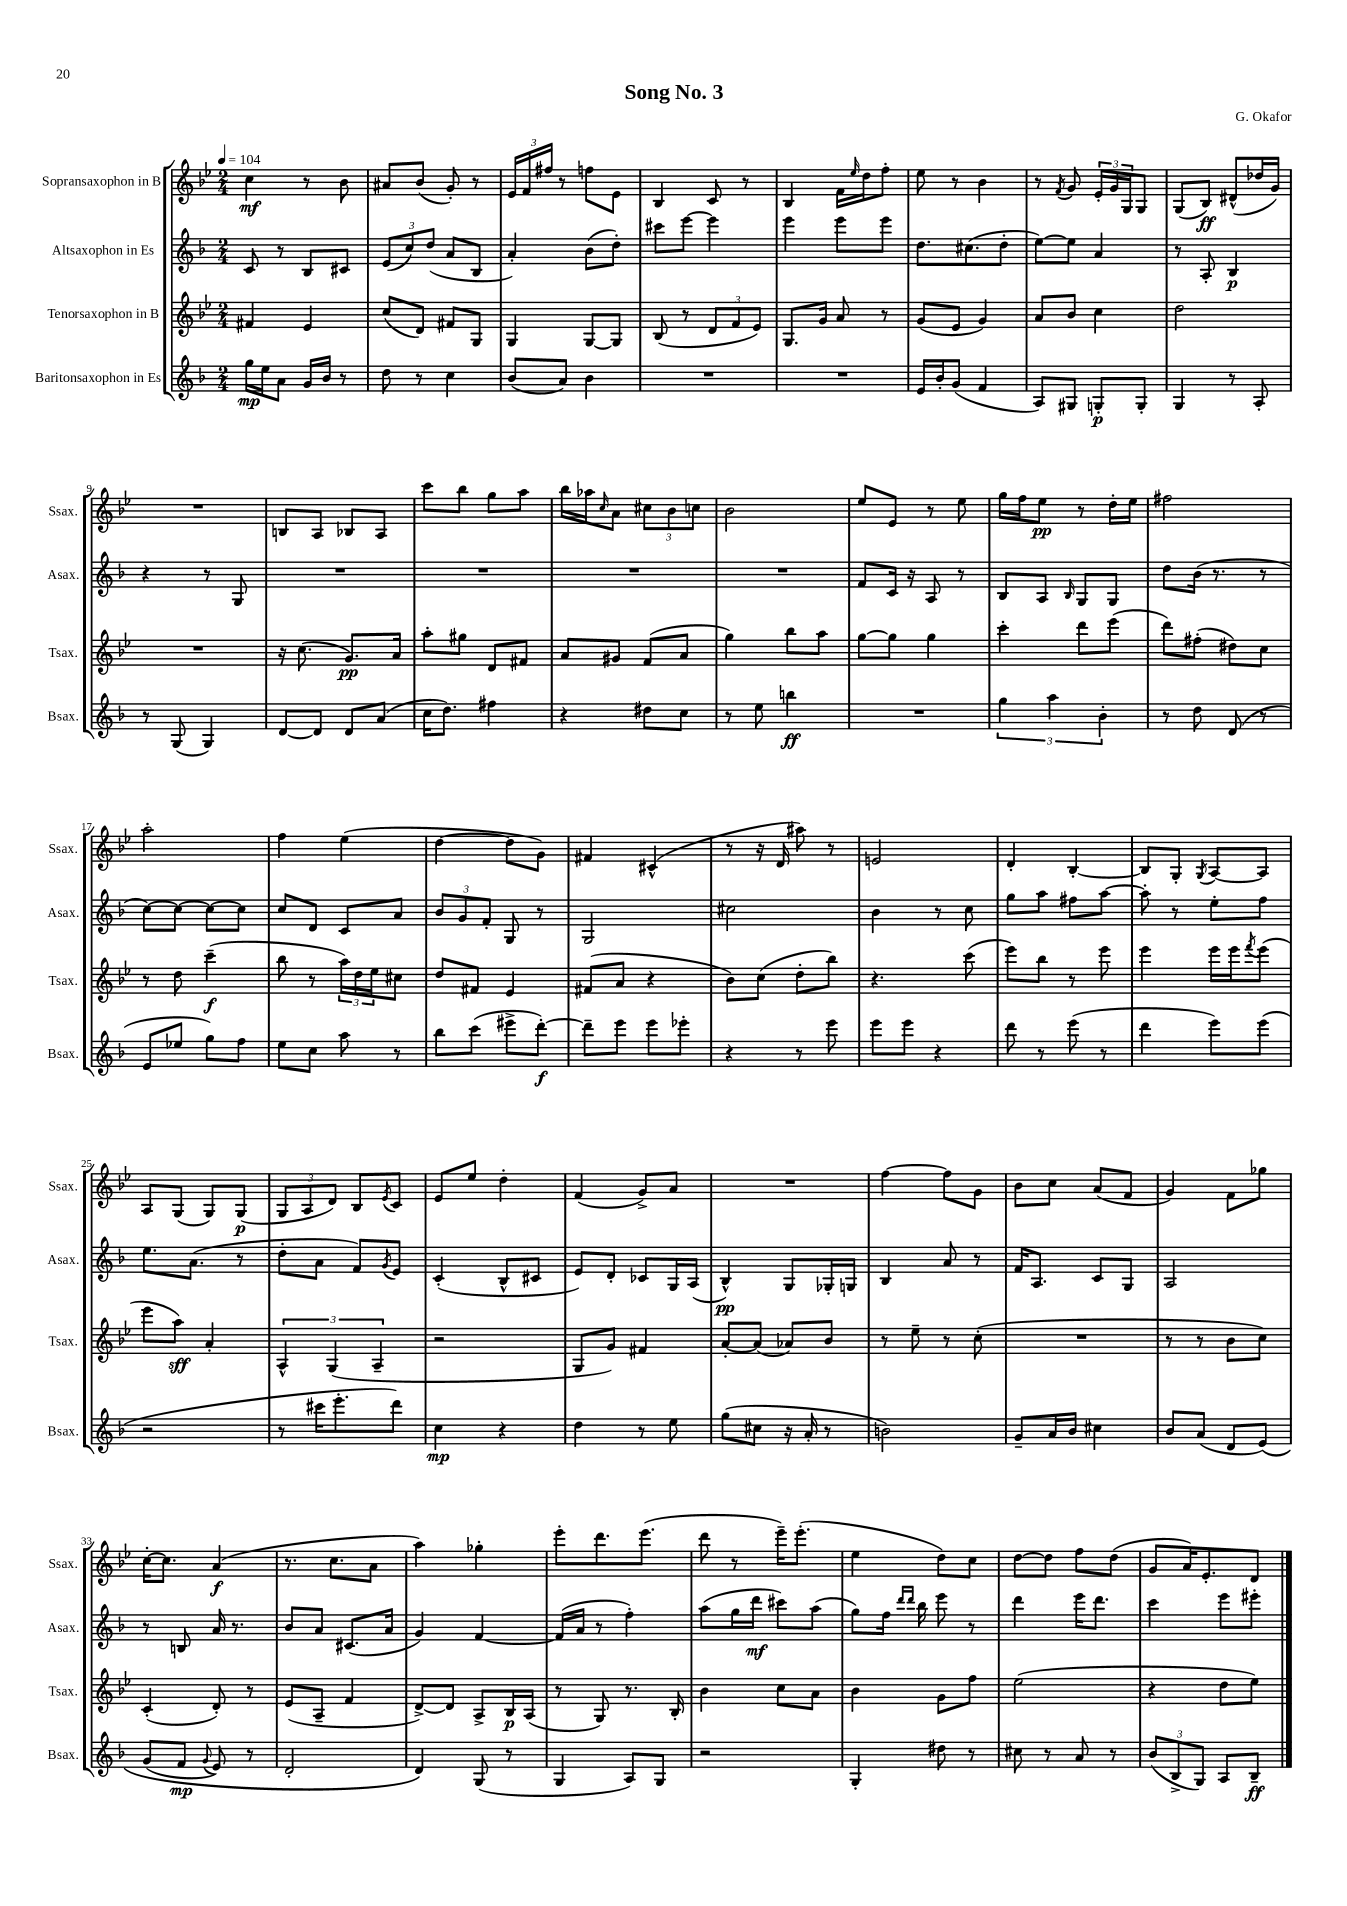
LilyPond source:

\header { title = "Song No. 3" composer = "G. Okafor" }
<<
\new StaffGroup <<
\new Staff = "s0" \with { instrumentName = "Sopransaxophon in B" shortInstrumentName = "Ssax." } {
    \clef treble \key bes \major \numericTimeSignature \time 2/4 \tempo 4 = 104
    c''4\mf r8 bes'8 |
    ais'8 bes'8( g'8-.) r8 |
    \tuplet 3/2 { ees'16 f'16 fis''16 } r8 f''8 ees'8 |
    bes4 c'8 r8 |
    bes4 f'16 \grace { ees''16 } d''16 f''8-. |
    ees''8 r8 bes'4 |
    r8 \acciaccatura { f'8 } g'8 \tuplet 3/2 { ees'16-. g'16 g16 } g8 |
    g8( bes8\ff) dis'8-^( des''16 g'16) |
    R2 |
    b8 a8 bes8 a8 |
    c'''8 bes''8 g''8 a''8 |
    bes''16 aes''16 \grace { c''16 } a'8 \tuplet 3/2 { cis''8 bes'8 c''8 } |
    bes'2 |
    ees''8 ees'8 r8 ees''8 |
    g''16 f''16 ees''8\pp r8 d''16-. ees''16 |
    fis''2 |
    a''2-. |
    f''4 ees''4( |
    d''4~ d''8 g'8) |
    fis'4 cis'4-^( |
    r8 r16 d'16 ais''8) r8 |
    e'2 |
    d'4-. bes4~-. |
    bes8 g8-. \acciaccatura { g8 } a8~ a8 |
    a8 g8( g8) g8\p( |
    \tuplet 3/2 { g8 a8 d'8) } bes8 \acciaccatura { ees'8 } c'8 |
    ees'8 ees''8 d''4-. |
    f'4( g'8->) a'8 |
    R2 |
    f''4~ f''8 g'8 |
    bes'8 c''8 a'8( f'8 |
    g'4) f'8 ges''8 |
    c''16~-. c''8. a'4\f( |
    r8. c''8. a'8 |
    a''4) ges''4-. |
    ees'''8-. d'''8. ees'''8.( |
    d'''8 r8 ees'''16--) ees'''8.-.( |
    ees''4 d''8) c''8 |
    d''8~ d''8 f''8 d''8( |
    g'8 a'16) ees'8.-. d'8 \bar "|." |
}
\new Staff = "s1" \with { instrumentName = "Altsaxophon in Es" shortInstrumentName = "Asax." } {
    \clef treble \key f \major \numericTimeSignature \time 2/4
    c'8 r8 bes8 cis'8 |
    \tuplet 3/2 { e'8( c''8) d''8( } a'8 bes8 |
    a'4-.) bes'8( d''8-.) |
    cis'''8 e'''8~ e'''4 |
    e'''4 e'''8 e'''8 |
    d''8. cis''8.( d''8-. |
    e''8~) e''8 a'4 |
    r8 a8-. bes4\p |
    r4 r8 g8 |
    R2 |
    R2 |
    R2 |
    R2 |
    f'8 c'16 r16 a8 r8 |
    bes8 a8 \grace { bes16 } g8 g8 |
    d''8 bes'16( r8. r8 |
    c''8~) c''8~ c''8~ c''8 |
    c''8 d'8 c'8 a'8 |
    \tuplet 3/2 { bes'8 g'8 f'8-. } g8 r8 |
    g2 |
    cis''2 |
    bes'4 r8 c''8 |
    g''8 a''8 fis''8 a''8~ |
    a''8-. r8 e''8-. f''8 |
    e''8. a'8.( r8 |
    d''8-. a'8 f'8) \acciaccatura { g'8 } e'8 |
    c'4-.( bes8-^ cis'8 |
    e'8) d'8-. ces'8 g16 a16( |
    bes4-^\pp) g8 ges16-. g16 |
    bes4 a'8 r8 |
    f'16 a8. c'8 g8 |
    a2 |
    r8 b8 a'16 r8. |
    bes'8 a'8 cis'8.( a'16 |
    g'4) f'4~ |
    f'16( a'16 r8 f''4-.) |
    a''8( g''16 d'''16\mf cis'''8) a''8( |
    g''8) f''16 \grace { d'''16 d'''16 } bes''16 e'''8 r8 |
    d'''4 e'''16 d'''8. |
    c'''4 e'''8 eis'''8-. \bar "|." |
}
\new Staff = "s2" \with { instrumentName = "Tenorsaxophon in B" shortInstrumentName = "Tsax." } {
    \clef treble \key bes \major \numericTimeSignature \time 2/4
    fis'4 ees'4 |
    c''8( d'8) fis'8 g8 |
    g4 g8~ g8 |
    bes8( r8 \tuplet 3/2 { d'8 f'8 ees'8) } |
    g8. g'16 a'8 r8 |
    g'8( ees'8 g'4) |
    a'8 bes'8 c''4 |
    d''2 |
    R2 |
    r16 c''8.( g'8.\pp) a'16 |
    a''8-. gis''8 d'8 fis'8 |
    a'8 gis'8 f'8( a'8 |
    g''4) bes''8 a''8 |
    g''8~ g''8 g''4 |
    c'''4-. d'''8 ees'''8( |
    d'''8) fis''8-.( dis''8) c''8 |
    r8 d''8 c'''4--\f( |
    bes''8 r8 \tuplet 3/2 { a''16) d''16 ees''16 } cis''8 |
    d''8 fis'8 ees'4 |
    fis'8( a'8 r4 |
    bes'8) c''8( d''8-. bes''8) |
    r4. c'''8( |
    ees'''8) bes''8 r8 ees'''8 |
    ees'''4 ees'''16 ees'''16 \acciaccatura { f'''8 } ees'''8( |
    ees'''8 a''8\sff) a'4-. |
    \tuplet 3/2 { a4-^ g4( a4-- } |
    r2 |
    g8 g'8) fis'4 |
    a'8~-. a'8( aes'8) bes'8 |
    r8 ees''8-- r8 c''8-.( |
    R2 |
    r8 r8 bes'8 c''8) |
    c'4-.( d'8-.) r8 |
    ees'8( a8-- f'4 |
    d'8~->) d'8 a8-> bes16\p a16( |
    r8 g8) r8. bes16-. |
    bes'4 c''8 a'8 |
    bes'4 g'8 f''8 |
    ees''2( |
    r4 d''8 ees''8) \bar "|." |
}
\new Staff = "s3" \with { instrumentName = "Baritonsaxophon in Es" shortInstrumentName = "Bsax." } {
    \clef treble \key f \major \numericTimeSignature \time 2/4
    g''16\mp e''16 a'8 g'16 bes'16 r8 |
    d''8 r8 c''4 |
    bes'8( a'8) bes'4 |
    R2 |
    R2 |
    e'16 bes'16-. g'8( f'4 |
    a8) gis8 g8-.\p g8-. |
    g4 r8 a8-. |
    r8 g8( g4) |
    d'8~ d'8 d'8 a'8( |
    c''16 d''8.) fis''4 |
    r4 dis''8 c''8 |
    r8 e''8 b''4\ff |
    R2 |
    \tuplet 3/2 { g''4 a''4 bes'4-. } |
    r8 d''8 d'8( r8 |
    e'8 ees''8 g''8) f''8 |
    e''8 c''8 a''8 r8 |
    bes''8 c'''8( eis'''8-> d'''8~-.\f) |
    d'''8-- e'''8 e'''8 ees'''8-. |
    r4 r8 e'''8 |
    e'''8 e'''8 r4 |
    d'''8 r8 e'''8( r8 |
    d'''4 e'''8) e'''8( |
    r2 |
    r8 cis'''16 e'''8.-. d'''8) |
    c''4\mp r4 |
    d''4 r8 e''8 |
    g''8( cis''8 r16 a'16-. r8 |
    b'2) |
    g'8-- a'16 bes'16 cis''4 |
    bes'8 a'8( d'8 e'8)\( |
    g'8( f'8\mp \appoggiatura { g'8 } e'8) r8 |
    d'2-. |
    d'4\) g8( r8 |
    g4 a8) g8 |
    r2 |
    g4-. dis''8 r8 |
    cis''8 r8 a'8 r8 |
    \tuplet 3/2 { bes'8( bes8-> g8) } a8 bes8--\ff \bar "|." |
}
>>
>>
